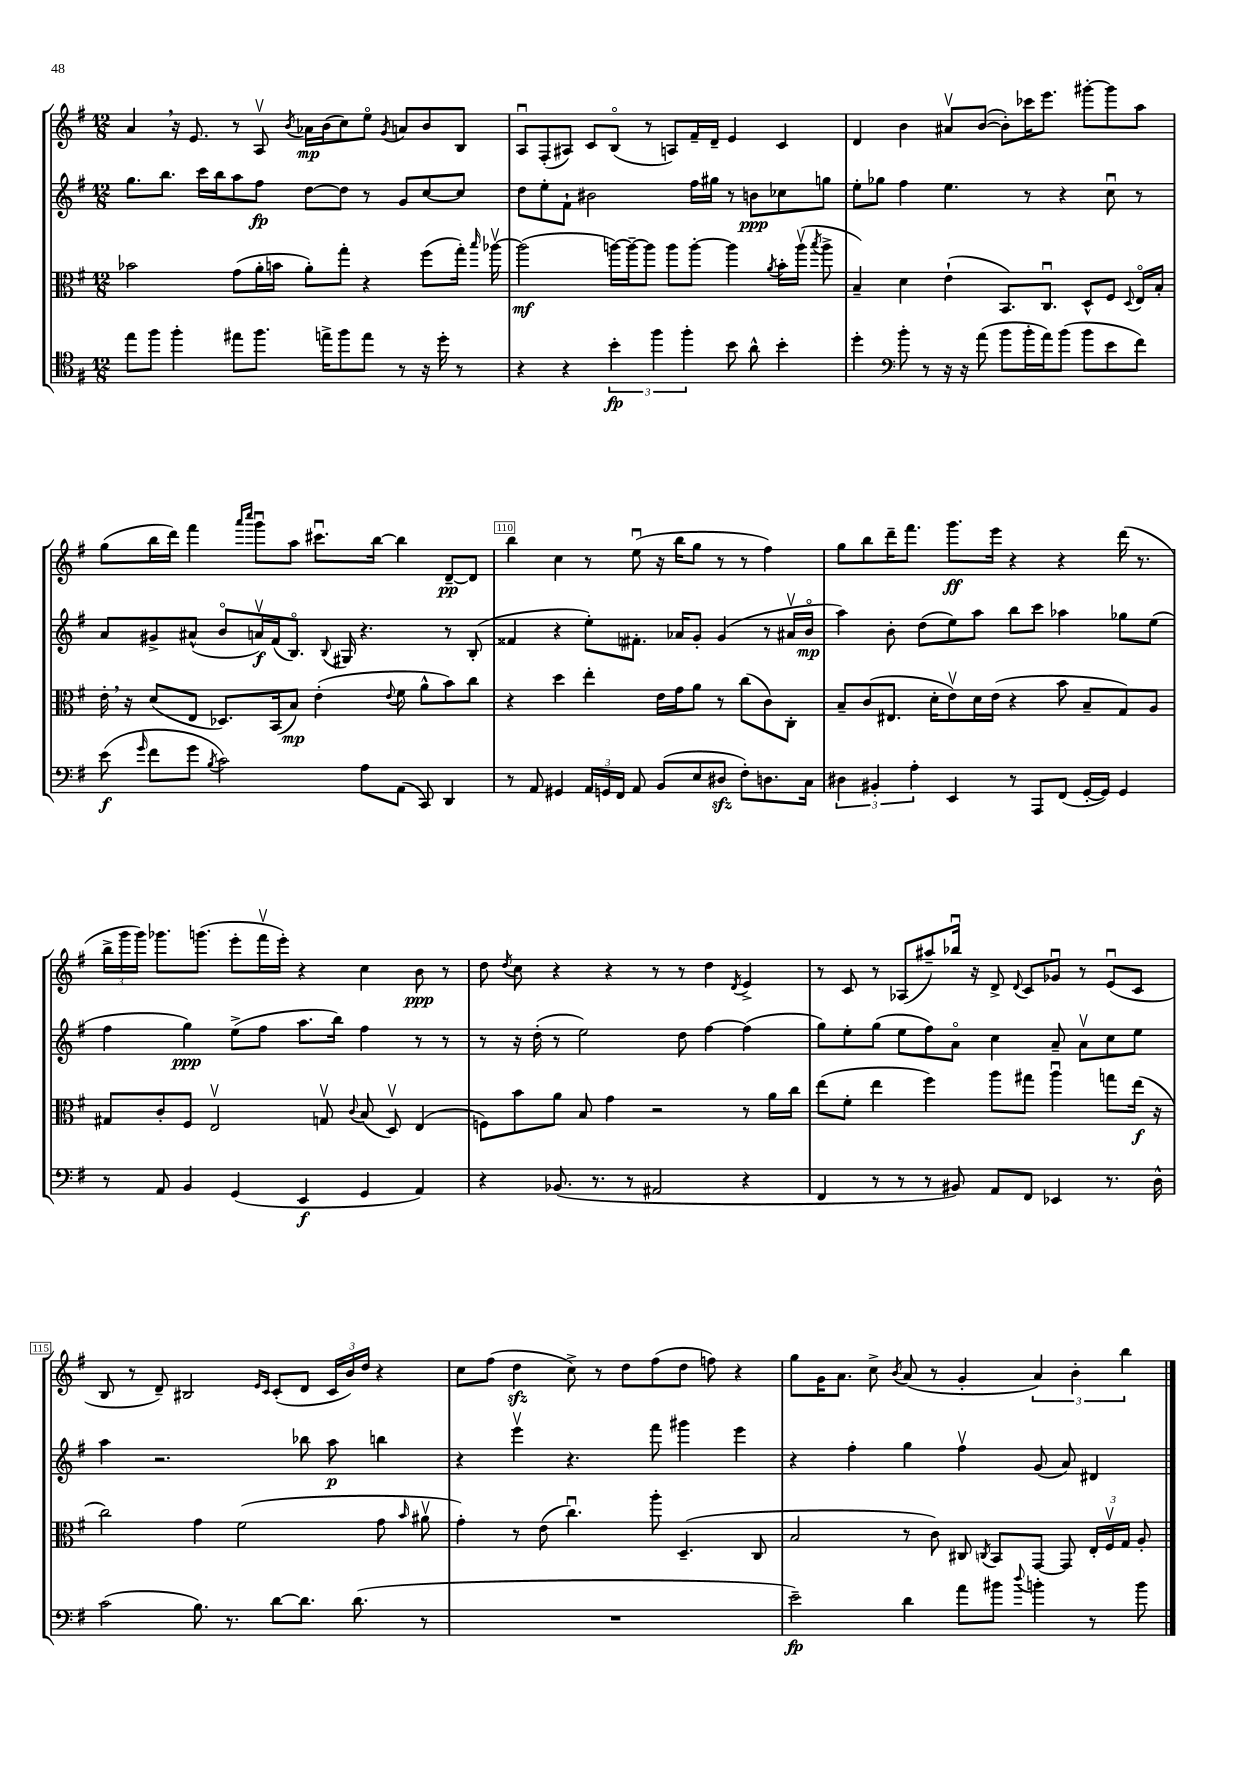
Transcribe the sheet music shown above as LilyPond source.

<<
\new StaffGroup <<
\new Staff = "s0" {
    \clef treble \key g \major \numericTimeSignature \time 12/8
    \autoBeamOff a'4 \breathe r16 e'8. r8 a8\upbow \acciaccatura { b'8 } aes'16[\mp b'16( c''8) e''8]\flageolet \acciaccatura { g'8 } a'8[ b'8 b8] |
    a8[\downbow fis8-.( ais8]) c'8[ b8]\flageolet( r8 a8[) fis'16-- d'16]-- e'4 c'4 |
    d'4 b'4 ais'8[\upbow b'8]~( b'8[-.) ces'''16 e'''8.] gis'''8[~-. gis'''8 a''8] |
    g''8[( b''16 d'''16]) fis'''4 \grace { a'''16[ c''''16] } g'''8[\downbow a''8] cis'''8.[\downbow b''16]~ b''4 d'8[~--\pp d'8] |
    b''4 c''4 r8 e''8\downbow( r16 b''16[ g''8] r8 r8 fis''4) |
    g''8[ b''8 d'''16-- fis'''8.] g'''8.[\ff e'''16] r4 r4 d'''16( r8. |
    \tuplet 3/2 { b''16[-> g'''16 g'''16]) } ges'''8.[ g'''8.]( e'''8[-. fis'''16\upbow e'''16]-.) r4 c''4 b'8\ppp r8 |
    d''8 \acciaccatura { d''8 } c''8 r4 r4 r8 r8 d''4 \acciaccatura { d'8 } e'4-> |
    r8 c'8 r8 aes8[( ais''8--) bes''16]\downbow r16 d'8-> \appoggiatura { d'8 } c'8[ ges'8]\downbow r8 e'8[\downbow( c'8] |
    b8 r8 d'8--) bis2 \grace { e'16[ c'16] } c'8[-.( d'8] \tuplet 3/2 { c'16[ b'16) d''16] } r4 |
    c''8[ fis''8]( d''4\sfz c''8->) r8 d''8[ fis''8( d''8] f''8) r4 |
    g''8[ g'16 a'8.] c''8-> \acciaccatura { b'8 } a'8( r8 g'4-. \tuplet 3/2 { a'4) b'4-. b''4 } \bar "|." |
}
\new Staff = "s1" {
    \clef treble \key g \major \numericTimeSignature \time 12/8
    \autoBeamOff g''8.[ b''8.] c'''16[ b''16 a''8 fis''8]\fp d''8[~ d''8] r8 g'8[ c''8~ c''8] |
    d''8[ e''8-. fis'8]-! bis'2 fis''16[ gis''16] r8 b'8[\ppp ces''8 g''8] |
    e''8[-. ges''8] fis''4 e''4. r8 r4 c''8\downbow r8 |
    a'8[ gis'8-> ais'8]-^( b'8[\flageolet a'16\upbow\f) fis'16( b8.]\flageolet) \appoggiatura { b8 } gis16 r4. r8 b8-.( |
    fisis'4 r4 e''8[-.) fis'8.]-. aes'16[ g'8]-. g'4( r8 ais'16[\upbow b'16]\flageolet\mp |
    a''4) b'8-. d''8[( e''8) a''8] b''8[ c'''8] aes''4 ges''8[ e''8]( |
    fis''4 g''4\ppp) e''8[->( fis''8] a''8.[ b''16]) fis''4 r8 r8 |
    r8 r16 d''16-.( r8 e''2) d''8 fis''4~ fis''4( |
    g''8[) e''8-. g''8]( e''8[ fis''8) a'8]\flageolet c''4 a'8-- a'8[\upbow c''8 e''8] |
    a''4 r2. bes''8 a''8\p b''4 |
    r4 e'''4\upbow r4. fis'''8 gis'''4 e'''4 |
    r4 fis''4-. g''4 fis''4\upbow g'8( a'8) dis'4 \bar "|." |
}
\new Staff = "s2" {
    \clef alto \key g \major \numericTimeSignature \time 12/8
    \autoBeamOff bes'2 g'8[( a'16-. b'16] a'8[-.) g''8]-. r4 fis''8[( g''16]-.) \grace { b''16 } aes''16~\upbow |
    aes''2\mf( a''16[~) a''16~-- a''8] a''8[ a''8]~-. a''4 \acciaccatura { a'8 } b'16[-. a''16]\upbow( \acciaccatura { b''8 } a''8-> |
    b4--) d'4 e'4-!( b,8.[) c8.]\downbow d8[-^ fis8] \appoggiatura { d8 } e16[\flageolet b16]-. |
    e'16-. \breathe r16 d'8[( e8] des8.[) b,16( b8]\mp) e'4-.( \appoggiatura { e'8 } fis'8 a'8[-^ b'8) c''8] |
    r4 d''4 e''4-. e'16[ g'16 a'8] r8 c''8[( c'8) c8]-. |
    b8[-- c'8( eis8.] d'16[-. e'8\upbow) d'16 e'16]( r4 b'8 b8[-- g8) a8] |
    gis8[ c'8-. fis8] e2\upbow g8\upbow \appoggiatura { c'8 } b8( d8\upbow) e4( |
    f8[) b'8 a'8] b8 g'4 r2 r8 a'16[ c''16] |
    e''8[( fis'8]-. e''4 fis''4) a''8[ gis''8] a''4\downbow g''8[ e''16]\f( r16 |
    c''2) g'4 fis'2( g'8 \grace { b'16 } ais'8\upbow |
    g'4-.) r8 e'8( c''4.\downbow) a''8-. d4.--( c8 |
    b2 r8 c'8) cis8 \acciaccatura { c8 } b,8[ g,8]~ g,8 \tuplet 3/2 { e16[-. fis16\upbow g16] } a8-. \bar "|." |
}
\new Staff = "s3" {
    \clef tenor \key g \major \numericTimeSignature \time 12/8
    \autoBeamOff e''8[ fis''8] fis''4-. eis''8[ fis''8.] e''16[-> fis''8 e''8] r8 r16 d''16-. r8 |
    r4 r4 \tuplet 3/2 { b'4-.\fp fis''4 fis''4-. } b'8 a'8-^ b'4-. |
    d''4-. \clef bass b'8-. r8 r16 r16 a'8( b'8[ b'16-. a'16) b'8]( b'8[ e'8 fis'8]) |
    e'8\f( \grace { g'16 } fis'8[ g'8] \acciaccatura { b8 } c'2) a8[ a,8]( c,8) d,4 |
    r8 a,8 gis,4 \tuplet 3/2 { a,16[ g,16 fis,16] } a,8 b,8[( e8 dis8]\sfz fis8[-.) d8. c16] |
    \tuplet 3/2 { dis4 bis,4-. a4-. } e,4 r8 a,,8[ fis,8]( g,16[~-. g,16]) g,4 |
    r8 a,8 b,4 g,4( e,4\f g,4 a,4) |
    r4 bes,8.( r8. r8 ais,2 r4 |
    fis,4 r8 r8 r8 bis,8) a,8[ fis,8] ees,4 r8. d16-^ |
    c'2( b8.) r8. d'8[~ d'8.] d'8.( r8 |
    R1. |
    e'2--\fp) d'4 a'8[ bis'8] \appoggiatura { d''8 } b'4-. r8 b'8 \bar "|." |
}
>>
>>
\layout { \context { \Score currentBarNumber = #106 \override BarNumber.break-visibility = ##(#f #t #t) barNumberVisibility = #(every-nth-bar-number-visible 5) \override BarNumber.stencil = #(make-stencil-boxer 0.1 0.3 ly:text-interface::print) } }
